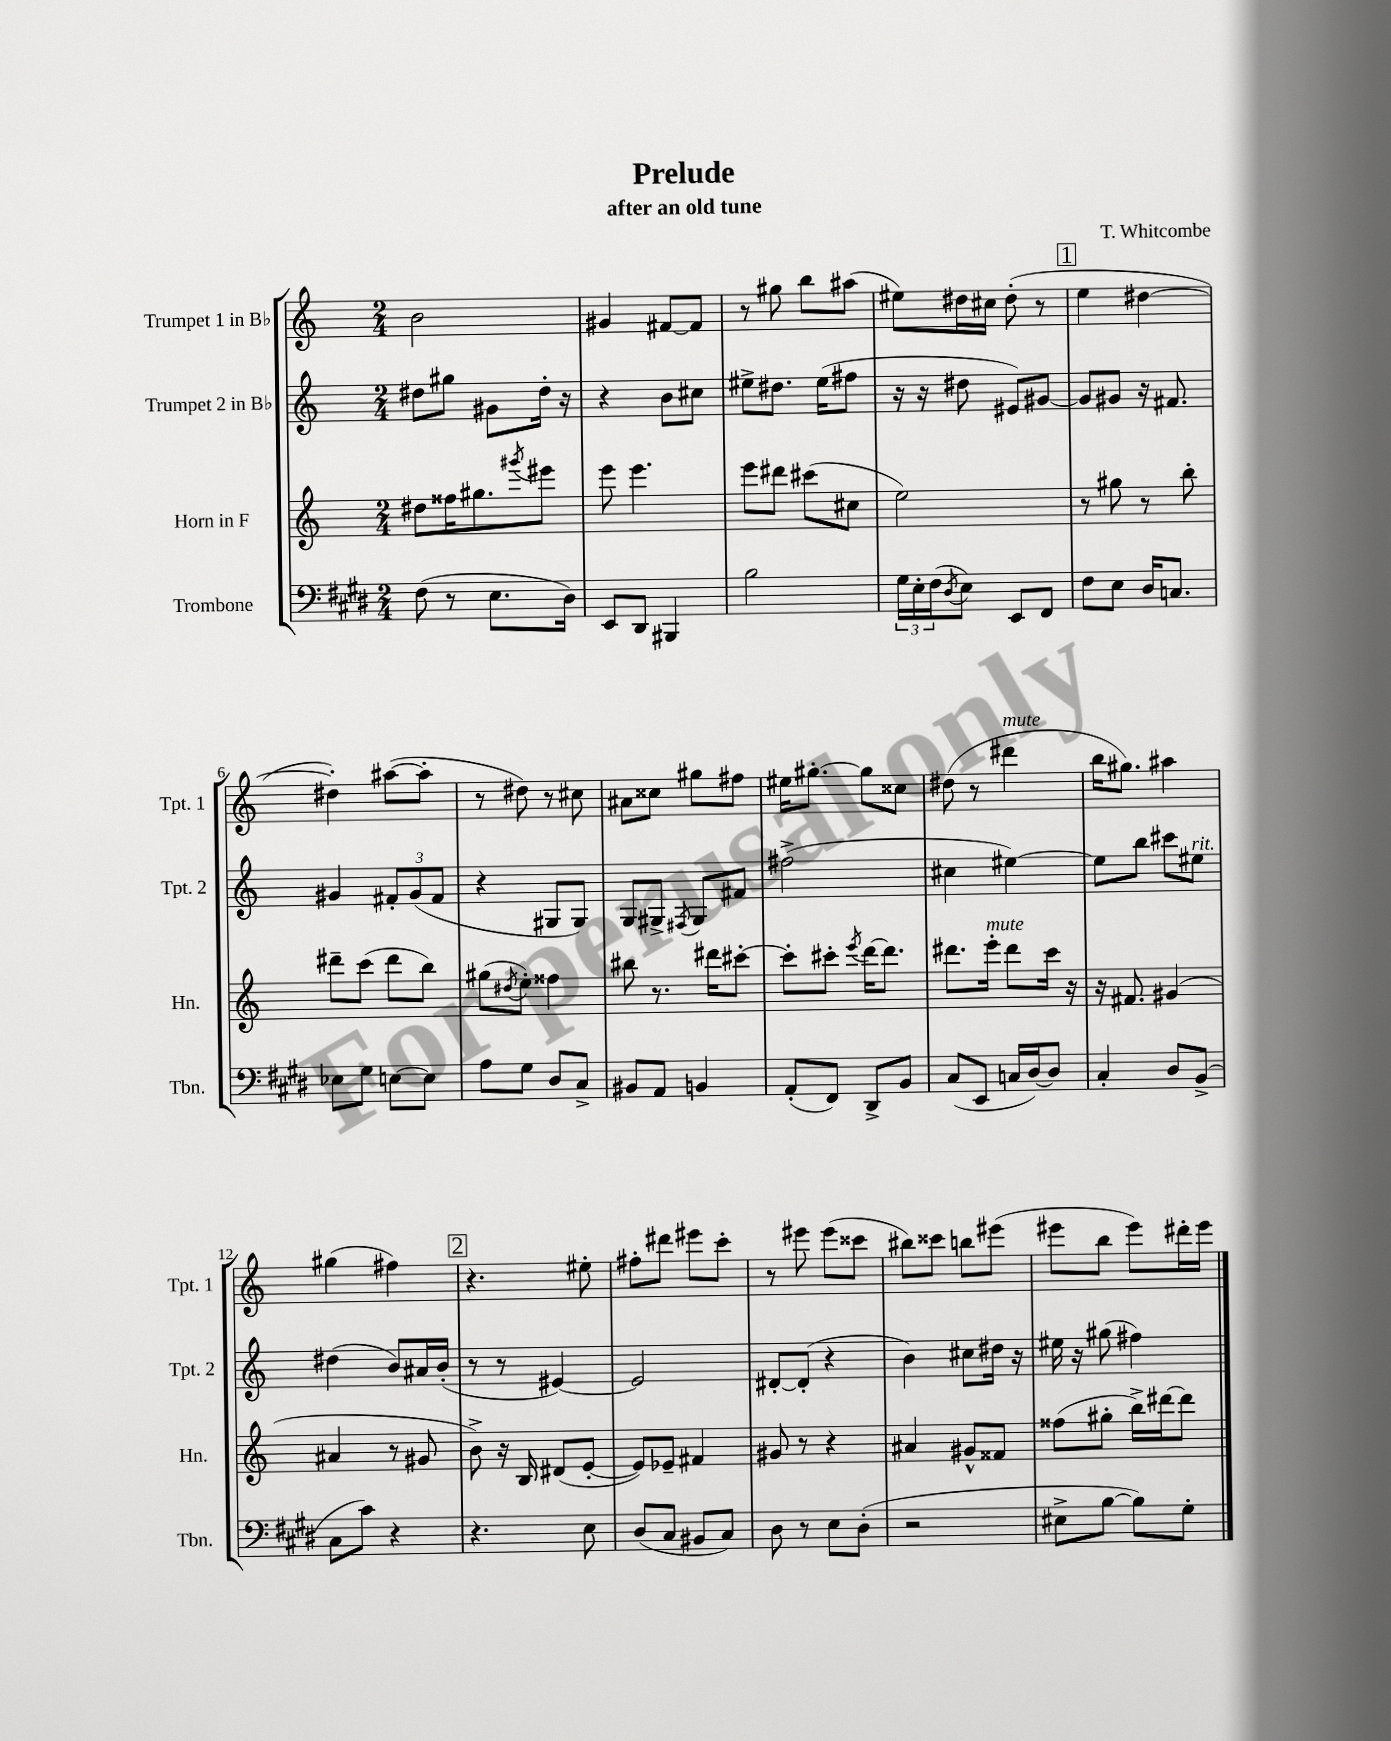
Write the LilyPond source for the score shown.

\header { title = "Prelude" composer = "T. Whitcombe" subtitle = "after an old tune" }
<<
\new StaffGroup <<
\new Staff = "s0" \with { instrumentName = "Trumpet 1 in Bb" shortInstrumentName = "Tpt. 1" } {
    \clef treble \key c \major \numericTimeSignature \time 2/4
    b'2 |
    gis'4 fis'8~ fis'8 |
    r8 gis''8 b''8 ais''8( |
    eis''8) dis''16 cis''16 dis''8-.( r8 |
    \mark \markup { \box "1" } e''4 dis''4~ |
    dis''4-.) ais''8~( ais''8-. |
    r8 dis''8) r8 cis''8 |
    ais'8 cisis''8 gis''8 fis''8 |
    eis''16 gis''8.~-. gis''8 cisis''8 |
    dis''8( r8 dis'''4^\markup { \italic "mute" } |
    b''16 gis''8.) ais''4 |
    gis''4( fis''4) |
    \mark \markup { \box "2" } r4. eis''8-. |
    fis''8-. dis'''8 eis'''8 c'''8-. |
    r8 eis'''8 eis'''8( cisis'''8 |
    bis''8) cisis'''8 b''8 eis'''8( |
    eis'''8 b''8 eis'''8) dis'''16-. eis'''16 \bar "|." |
}
\new Staff = "s1" \with { instrumentName = "Trumpet 2 in Bb" shortInstrumentName = "Tpt. 2" } {
    \clef treble \key c \major \numericTimeSignature \time 2/4
    dis''8 gis''8 gis'8 dis''16-. r16 |
    r4 b'8 cis''8 |
    eis''8-> dis''8. eis''16( fis''8 |
    r16 r16 dis''8 eis'8) gis'8~ |
    \mark \markup { \box "1" } gis'8 gis'8 r16 fis'8. |
    gis'4 \tuplet 3/2 { fis'8-. gis'8( fis'8 } |
    r4 gis8 gis8) |
    g8 gis8-> \acciaccatura { fis8 } gis8 fis'8 |
    fis''2->( |
    cis''4 eis''4~) |
    eis''8 b''8 cis'''8 eis''8^\markup { \italic "rit." } |
    dis''4( b'8) ais'16 b'16-.( |
    \mark \markup { \box "2" } r8 r8 eis'4~) |
    eis'2 |
    dis'8~-. dis'8-.( r4 |
    b'4) cis''8 dis''16 r16 |
    eis''16 r16 gis''8( fis''4) \bar "|." |
}
\new Staff = "s2" \with { instrumentName = "Horn in F" shortInstrumentName = "Hn." } {
    \clef treble \key c \major \numericTimeSignature \time 2/4
    dis''8 fisis''16 gis''8. \acciaccatura { gis'''8 } eis'''8 |
    e'''8 e'''4. |
    e'''8 dis'''8 cis'''8( cis''8 |
    e''2) |
    \mark \markup { \box "1" } r8 gis''8 r8 b''8-. |
    dis'''8-- c'''8( dis'''8 b''8) |
    gis''8( \acciaccatura { dis''8 } e''8-.) fisis''4 |
    bis''8 r8. dis'''16 cis'''8~-. |
    cis'''8-. cis'''8-. \acciaccatura { e'''8 } d'''16~ d'''8. |
    dis'''8. e'''16-.^\markup { \italic "mute" } dis'''8 c'''16 r16 |
    r16 fis'8. gis'4( |
    ais'4 r8 gis'8 |
    \mark \markup { \box "2" } b'8->) r16 b16 dis'8( e'8~-. |
    e'8) ees'8-- fis'4 |
    gis'8 r8 r4 |
    ais'4 gis'8-^ fisis'8 |
    fisis''8( gis''8-. b''16->) dis'''16~ dis'''8 \bar "|." |
}
\new Staff = "s3" \with { instrumentName = "Trombone" shortInstrumentName = "Tbn." } {
    \clef bass \key e \major \numericTimeSignature \time 2/4
    fis8( r8 e8. dis16) |
    e,8 dis,8 bis,,4 |
    b2 |
    \tuplet 3/2 { gis16 e16-. fis16( } \acciaccatura { dis8 } e8) e,8 fis,8 |
    \mark \markup { \box "1" } fis8 e8 dis16 c8. |
    ees8 gis8 e8~ e8 |
    a8 gis8 dis8 cis8-> |
    bis,8 a,8 b,4 |
    a,8-.( fis,8) dis,8-> b,8 |
    cis8( e,8 c16 dis16~) dis8 |
    cis4-. dis8 b,8->( |
    cis8 cis'8) r4 |
    \mark \markup { \box "2" } r4. e8 |
    dis8( cis8 bis,8 cis8) |
    dis8 r8 e8 dis8-.( |
    r2 |
    eis8-> b8~ b8) gis8-. \bar "|." |
}
>>
>>
